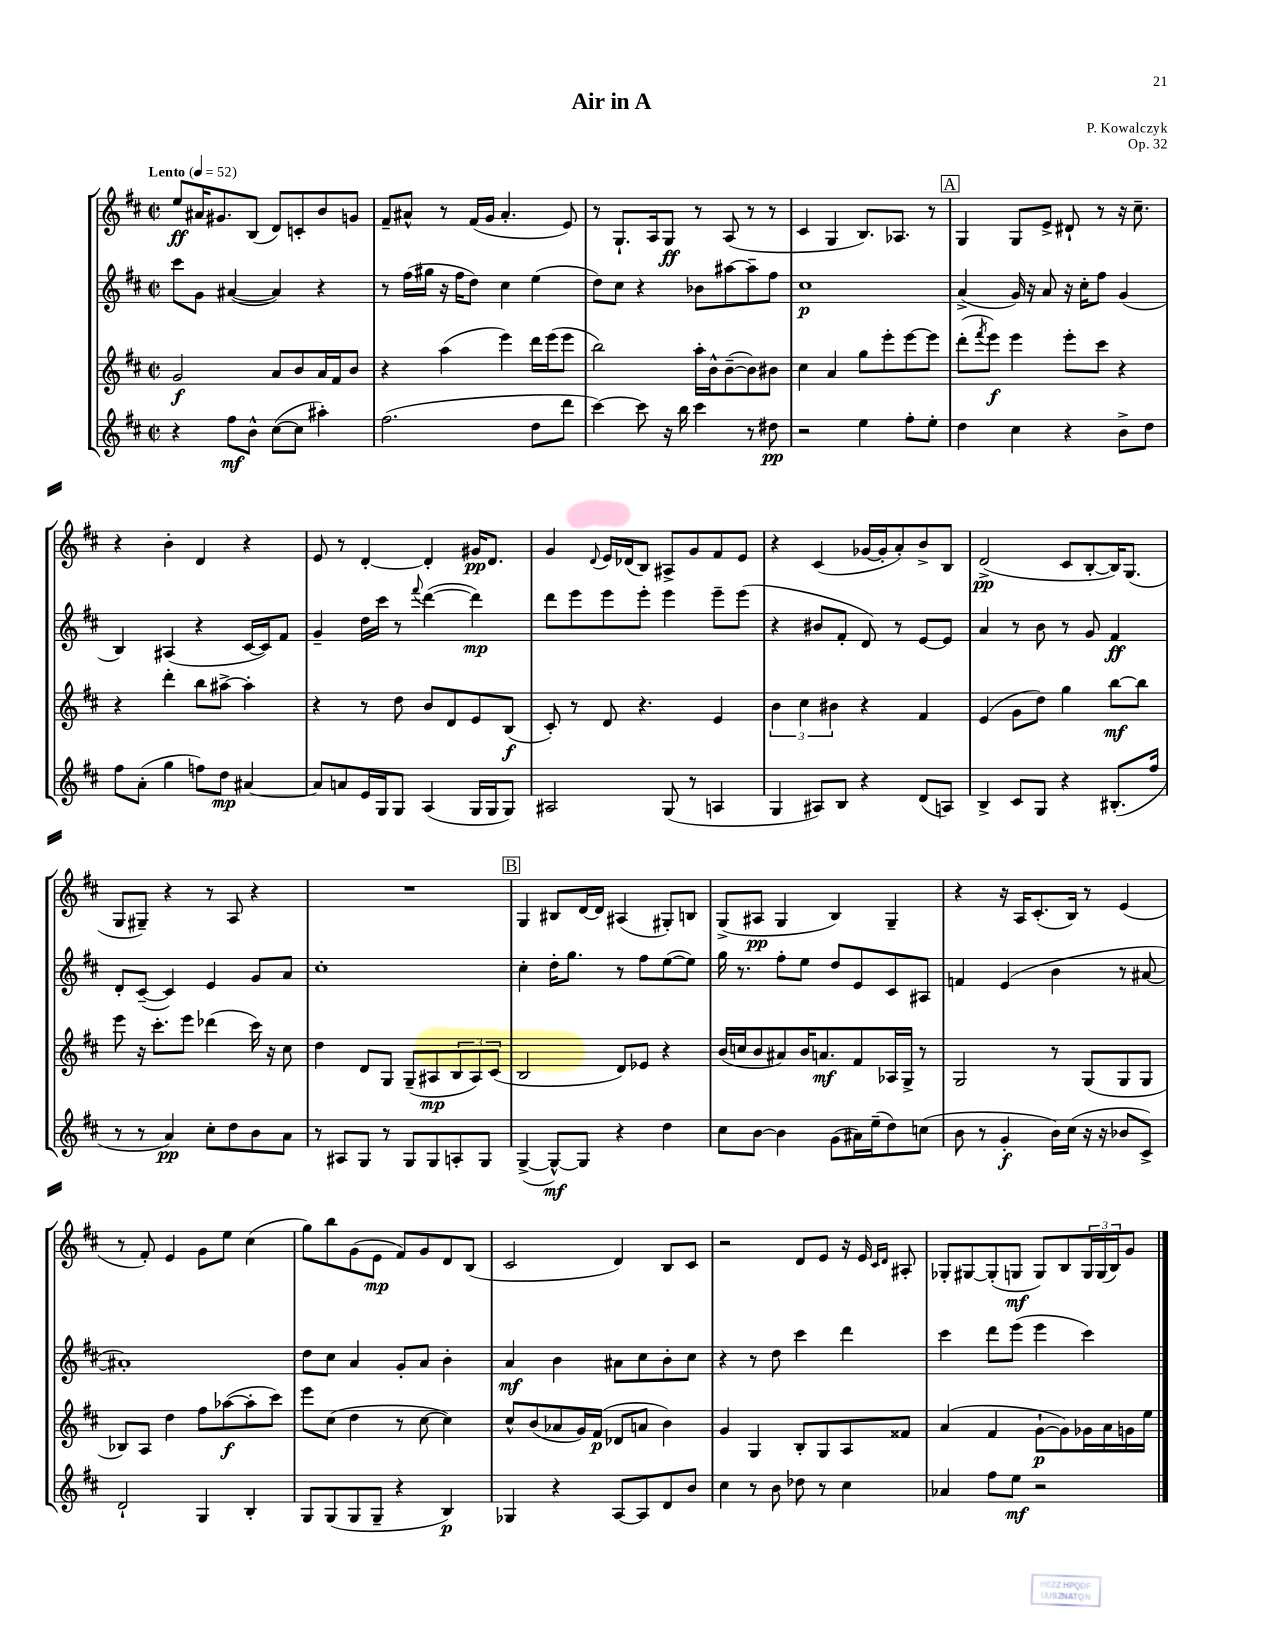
\header { title = "Air in A" composer = "P. Kowalczyk" opus = "Op. 32" }
<<
\new StaffGroup <<
\new Staff = "s0" {
    \clef treble \key d \major \defaultTimeSignature \time 2/2 \tempo "Lento" 4 = 52
    e''8\ff ais'16 gis'8. b8( d'8) c'8-. b'8 g'8 |
    fis'8-- ais'8-^ r8 fis'16( g'16 ais'4.-. e'8) |
    r8 g8.-! a16 g8\ff r8 a8( r8 r8 |
    cis'4 g4 b8.) aes8. r8 |
    \mark \markup { \box "A" } g4 g8 e'8-> dis'8-! r8 r16 cis''8.-- |
    r4 b'4-. d'4 r4 |
    e'8 r8 d'4~-. d'4-. gis'16\pp d'8. |
    g'4 \appoggiatura { d'8 } e'16 des'16( b8) ais8-> g'8 fis'8 e'8 |
    r4 cis'4( ges'16~ ges'16-. a'8-.) b'8-> b8 |
    d'2->\pp( cis'8 b8~-. b16) g8.( |
    g8 gis8--) r4 r8 a8 r4 |
    R1 |
    \mark \markup { \box "B" } g4 bis8 d'16~ d'16 ais4( gis8-.) b8 |
    g8->( ais8\pp g4 b4) g4-- |
    r4 r16 a16 cis'8.-.( b16) r8 e'4( |
    r8 fis'8-.) e'4 g'8 e''8 cis''4( |
    g''8) b''8 g'8( e'8\mp fis'8) g'8 d'8 b8( |
    cis'2 d'4) b8 cis'8 |
    r2 d'8 e'8 r16 e'16 \grace { cis'16 d'16 } ais8-. |
    ges8-. gis8~ gis8-.( g8\mf g8) b8 \tuplet 3/2 { g16 g16( b16) } g'8 \bar "|." |
}
\new Staff = "s1" {
    \clef treble \key d \major \defaultTimeSignature \time 2/2
    cis'''8 g'8 ais'4~( ais'4) r4 |
    r8 fis''16( gis''16 r16 fis''16 d''8) cis''4 e''4( |
    d''8) cis''8 r4 bes'8 ais''8~ ais''8-- fis''8 |
    cis''1\p |
    \mark \markup { \box "A" } a'4->( g'16) r16 a'8 r16 cis''16-. fis''8 g'4( |
    b4) ais4( r4 cis'16~ cis'16) fis'8 |
    g'4-- d''16 cis'''16 r8 \appoggiatura { fis'''8 } d'''4~( d'''4\mp) |
    d'''8 e'''8 e'''8 e'''8-. e'''4 e'''8-- e'''8( |
    r4 bis'8 fis'8-. d'8) r8 e'8~ e'8 |
    a'4 r8 b'8 r8 g'8 fis'4\ff |
    d'8-. cis'8~--( cis'4) e'4 g'8 a'8 |
    cis''1-. |
    \mark \markup { \box "B" } cis''4-. d''16-. g''8. r8 fis''8 e''8~( e''8) |
    g''16 r8. fis''8-. e''8 d''8 e'8 cis'8 ais8 |
    f'4 e'4( b'4 r8 ais'8~ |
    ais'1-.) |
    d''8 cis''8 a'4 g'8-. a'8 b'4-. |
    a'4\mf b'4 ais'8 cis''8 b'8-. cis''8 |
    r4 r8 d''8 cis'''4 d'''4 |
    cis'''4 d'''8 e'''8( e'''4 cis'''4) \bar "|." |
}
\new Staff = "s2" {
    \clef treble \key d \major \defaultTimeSignature \time 2/2
    g'2\f a'8 b'8 a'16 fis'16 b'8 |
    r4 a''4( e'''4) d'''16 e'''16( e'''8 |
    b''2) a''16-. b'16-^ b'8~--( b'8) bis'8 |
    cis''4 a'4 g''8 e'''8-. e'''8~ e'''8 |
    \mark \markup { \box "A" } d'''8-.( \acciaccatura { fis'''8 } e'''8\f) e'''4 e'''8-. cis'''8 r4 |
    r4 d'''4-. b''8 ais''8~-> ais''4-. |
    r4 r8 d''8 b'8 d'8 e'8 b8\f( |
    cis'8-.) r8 d'8 r4. e'4 |
    \tuplet 3/2 { b'4 cis''4 bis'4 } r4 fis'4 |
    e'4( g'8 d''8) g''4 b''8~\mf b''8 |
    e'''8 r16 cis'''8.-. e'''8 des'''4( cis'''16) r16 cis''8 |
    d''4 d'8 g8 g8--( ais8\mp \tuplet 3/2 { b8 ais8) cis'8( } |
    \mark \markup { \box "B" } b2 d'8) ees'8 r4 |
    b'16( c''16 b'8 ais'8) b'16 a'8.\mf fis'8 aes16 g16-> r8 |
    g2 r8 g8( g8 g8 |
    bes8) a8 d''4 fis''8 aes''8~\f( aes''8-. cis'''8) |
    e'''8 cis''8( d''4 r8 cis''8~ cis''4) |
    cis''8-^ b'8( aes'8 g'16) fis'16\p( des'8 a'8 b'4) |
    g'4 g4 b8-. g8 a8 fisis'8 |
    a'4( fis'4 g'8~-!\p g'8) ges'16 a'16 g'16 e''16 \bar "|." |
}
\new Staff = "s3" {
    \clef treble \key d \major \defaultTimeSignature \time 2/2
    r4 fis''8\mf b'8-^ cis''8~( cis''8 ais''4-.) |
    fis''2.( d''8 d'''8 |
    cis'''4~) cis'''8 r16 b''16 cis'''4 r8 dis''8\pp |
    r2 e''4 fis''8-. e''8-. |
    \mark \markup { \box "A" } d''4 cis''4 r4 b'8-> d''8 |
    fis''8 a'8-.( g''4 f''8) d''8\mp ais'4~ |
    ais'8 a'8 e'16 g16 g8 a4( g16 g16 g8) |
    ais2 g8( r8 a4 |
    g4 ais8) b8 r4 d'8( a8) |
    b4-> cis'8 g8 r4 bis8.-.( fis''16 |
    r8 r8 a'4\pp) cis''8-. d''8 b'8 a'8 |
    r8 ais8 g8 r8 g8 g8 a8-. g8 |
    \mark \markup { \box "B" } g4~->( g8~-^\mf) g8 r4 d''4 |
    cis''8 b'8~ b'4 g'8( ais'16) e''16--( d''8) c''8( |
    b'8 r8 g'4-.\f b'16) cis''16( r16 r16 bes'8 cis'8->) |
    d'2-! g4 b4-. |
    g8 g8( g8 g8-- r4 b4\p) |
    ges4 r4 a8~ a8 d'8 b'8 |
    cis''4 r8 b'8 des''8 r8 cis''4 |
    aes'4 fis''8 e''8\mf r2 \bar "|." |
}
>>
>>
\layout { \context { \Score \remove "Bar_number_engraver" } }
